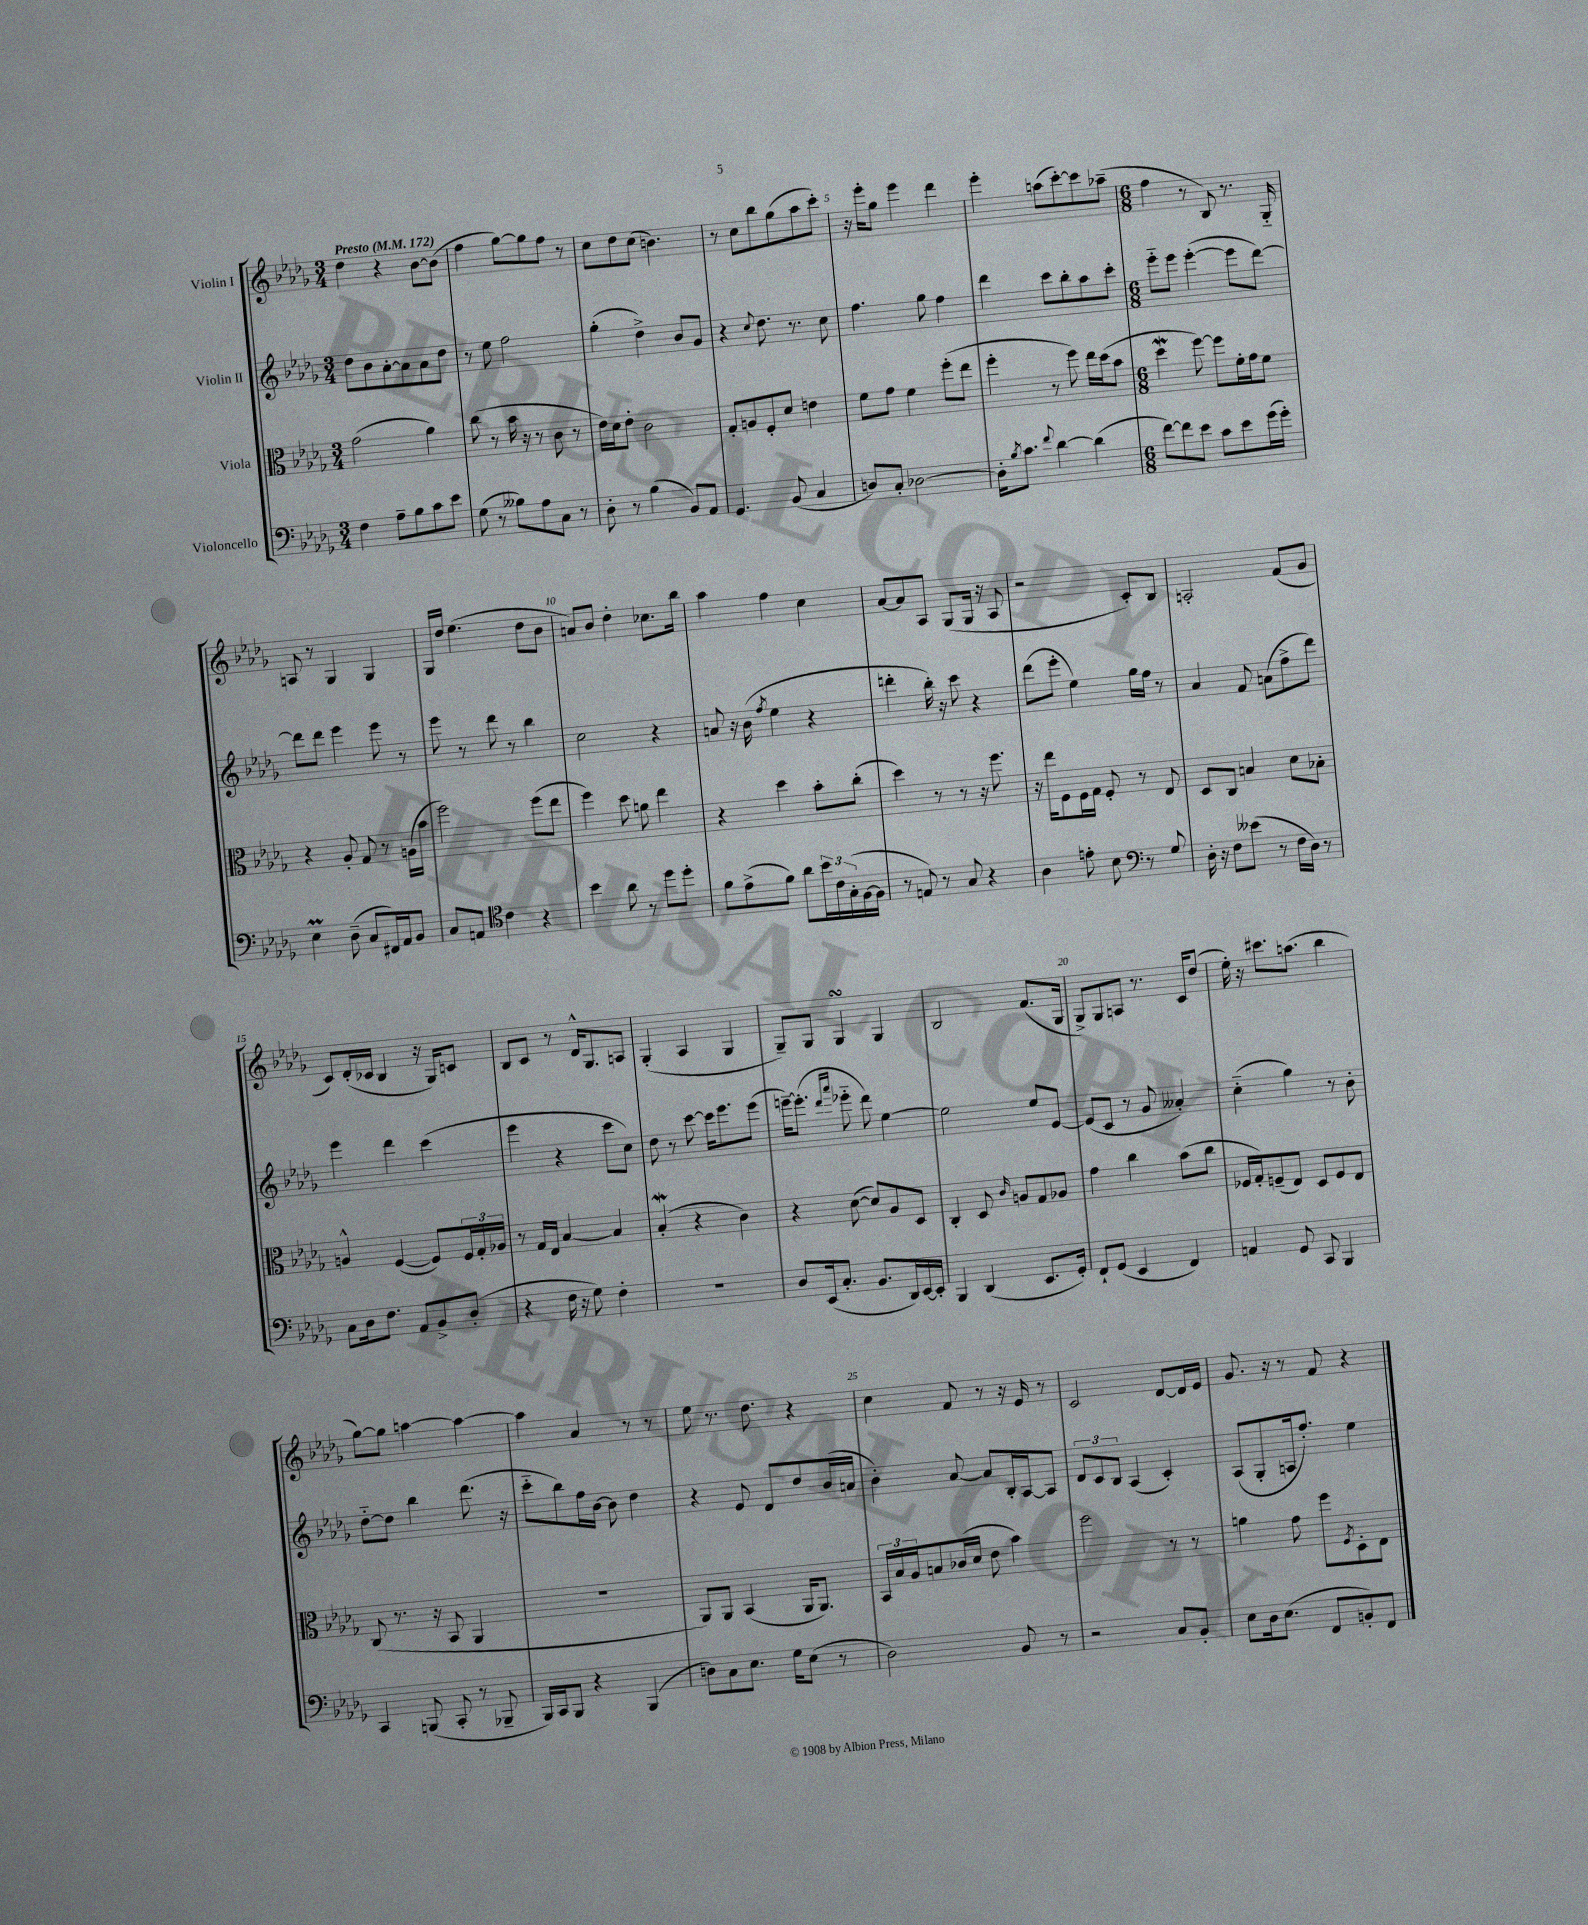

**kern	**kern	**kern	**kern
*part4	*part3	*part2	*part1
*staff4	*staff3	*staff2	*staff1
*I"Violoncello	*I"Viola	*I"Violin II	*I"Violin I
*clefF4	*clefC3	*clefG2	*clefG2
*k[b-e-a-d-g-]	*k[b-e-a-d-g-]	*k[b-e-a-d-g-]	*k[b-e-a-d-g-]
*M3/4	*M3/4	*M3/4	*M3/4
*MM172	*MM172	*MM172	*MM172
=1	=1	=1	=1
!	!	!	!LO:TX:a:B:t=Presto
4F\	(2g-\	8dd-\L	4dd-\
.	.	8b-\	.
8A-~\L	.	[8a-'\	4r
8B-\	.	8a-\]	.
8c\	4a-\)	8a-\	[8b-\L
8e-\J	.	8dd-\J	(8b-\J]
=2	=2	=2	=2
(8G-\	(8cc\	8r	4ff\
8r	8r	8ee-\	.
8B--X\L)	16b-\	2ff\	[8gg-\L)
.	16r	.	.
8A-\	8r	.	8gg-\]
8C\J	8c\	.	8ff\J
8r	8r	.	8r
=3	=3	=3	=3
8D-'\	16e-\LL)	(4gg-'\	8cc\L
.	16d-\J	.	.
8r	8e-'\J	.	8dd-\
(4B-\	2c\	4dd-^\)	(8cc\J
.	.	.	4.bn\)
8BB-/L)	.	8b-/L	.
8AA-/J	.	8g-/J	.
=4	=4	=4	=4
4.GG-/	8G-'/L	4r	8r
.	8An/	.	8cc\L
.	.	8qqcc/	.
.	8F'/	8.dd-\	8bb-\
(8BB-/	8d-/J	.	(8gg-\
.	.	8.r	.
4C/	4en\	.	8aa-\
.	.	8cc\	8ccc'\J)
=5	=5	=5	=5
8Dn/L)	8f\L	4.ff\	16r
.	.	.	16eee-'\KL
8C'/J	8g-\J	.	8gg-\J
[2D-X\	4f\	.	4eee-\
.	.	8gg-\	.
.	(8ff'\L	4ff\	4ddd-\
.	8ee-\J	.	.
=6	=6	=6	=6
16D-'\KL]	4ff'\	4ddd-\	4eee-'\
8qB-/	.	.	.
8.c\J	.	.	.
8qqf/	.	.	.
[4d-\	8r	8ccc\L	(8aan\L
.	8ff\)	8bb-'\	[8ccc'\)
(4d-\]	16ee-\LL	8aa-\	8ccc\]
.	(16dd-\J	.	.
.	8b-\J	8ccc'\J	(8aa-X~\J
=7	=7	=7	=7
*M6/8	*M6/8	*M6/8	*M6/8
[8f\L)	4dd-w\	8eee-\L	4ff\
8f\]	.	8eee-\J	.
8e-\J	[8ff\)	([4eee-'\	8r
8c\L	8ff\L]	.	8B-/)
8e-\	16f'\L	8eee-\L]	8.r
.	16g-\J	.	.
(16g-\L	8f\J	[8ddd-\J)	.
16g-'\JJ)	.	.	16G-/
!!LO:LB:g=z
=8	=8	=8	=8
4E-M\	4r	8ddd-\L]	8An/
.	.	8ddd-\J	8r
(8D-~\	8A-'/	4eee-\	4G-/
8C/L	8G-/	.	.
16FF#X/L)	8r	8eee-\	4G-/
16AA-/J	.	.	.
8BB-/J	(16An\LL	8r	.
.	16b-\JJ	.	.
=9	=9	=9	=9
8C/L	2ff\)	8eee-\	16G-/LL
.	.	.	16dd-/JJ
8AAn/J	.	8r	(4.ee-\
*clefC4	*	*	*
4c\	.	8ddd-\	.
.	.	8r	.
4r	(8ff\L	4bb-\	8dd-\L
.	8ee-\J	.	8b-\J
=10	=10	=10	=10
4b-\	4ff\)	2cc\	8an/L)
.	.	.	8b-/J
8a-\	8dd-\	.	4dd-'\
8r	8an\	.	.
8dd-\L	4ee-\	4r	8.cc-X\L
8dd-'\J	.	.	.
.	.	.	16bb-\Jk
=11	=11	=11	=11
8f\L	4r	8an/	4aa-\
(8e-^\	.	16r	.
.	.	(16b-\	.
.	.	8qff/	.
8f\J)	4dd-\	4ee-\	4ff\
8a-\L	.	.	.
24b-\L	8b-'\L	4r	4cc\
24c\	.	.	.
(24G-'\	.	.	.
[16F\	(8cc'\J	.	.
16F\JJ]	.	.	.
=12	=12	=12	=12
8r	4dd-\)	4dddn'\	[8a-/L
8En/)	.	.	8a-/]
8r	8r	16bb-'\)	8A-/J
.	.	16r	.
8G-/	8r	8ccc\	(8G-/L
4r	16r	4r	16G-/Jk
.	8.ff\	.	16r
.	.	.	8A-/
=13	=13	=13	=13
4A-\	16r	(8ddd-\L	2r
.	16ee-\KL	.	.
.	8F\	8eee-'\J	.
8en'\	16F\L	4ee-\)	.
.	16G-\JJ	.	.
8B-\	8F'/	.	.
8r	8r	16gg-\LL	8c'/L)
.	.	16ff\JJ	.
8G-/	8E-/	8r	8B-/J
=14	=14	=14	=14
*clefF4	*	*	*
16D-'\	8D-/L	4a-/	2An'/
16r	.	.	.
8F\L	8C/J	.	.
(8e--X\J	4Bn/	8f/	.
8r	.	(8an\L	.
16F\LL	8d-\L	8ff^\	(8f/L
16D-\JJ)	.	.	.
8r	8B-X'\J	8ddd-\J)	8g-/J
!!LO:LB:g=z
=15	=15	=15	=15
8C\L	4An^^/	4eee-\	8c/L)
16D-\k	.	.	(16d-'/L
8.F\J	.	.	16c-X/JJ
.	([4F/	4ddd-\	4B-/
8AA-/L	.	.	.
8BB-^/	8F/L])	(4ccc\	16r
.	.	.	16G-/KL)
(8D-'/J	24F/L	.	8cn/J
.	24G-'/	.	.
.	24A-X/JJ	.	.
=16	=16	=16	=16
4r	8r	4eee-\	8B-/L
.	16G-/LL	.	8c/J
.	16E-/JJ	.	.
16F\	[4B-/	4r	8r
16r	.	.	.
8G-\)	.	.	16d-^^/KL
.	.	.	8.G-/
4F'\	4B-/]	8ccc\L	.
.	.	8cc\J)	8An/J
=17	=17	=17	=17
2.r	(4B-W'/	8dd-\	(4G-'/
.	.	8r	.
.	4r	[8ccc\	4A-/
.	.	16ccc\KL]	.
.	.	8.eee-\	.
.	4c\)	.	4G-/
.	.	(8eee-\J	.
=18	=18	=18	=18
8D-/L	4r	[16eeen~\KL)	8G-~/L)
.	.	(8.eee'\J]	.
(16EE-/k	.	.	8G-/J
8.C'/J	.	.	.
.	.	16qqddd-/LL	.
.	.	16qqaaa-/JJ	.
.	([8d-\	8eee-X\	4G-sSSs/
8.BB-/L	8d-/L])	8ddd-\)	.
.	8A-/	[4ee-\	4G-/
16DD-/L)	.	.	.
[16EE-/	8D-/J	.	.
16EE-'/JJ]	.	.	.
=19	=19	=19	=19
4BBB-/	4C'/	2ee-\]	2B-/
(4DD-/	8D-/	.	.
.	16qqc/	.	.
.	8An/L	.	.
8.EE-/L	8G-/	8ee-/L	(8.f/L
.	8A-X/J	[8e-/J	.
16GG-'/Jk)	.	.	16G-/Jk
=20	=20	=20	=20
8FF`/L	4g-\	(8e-/L]	8G-^/L)
(8GG-/J	.	8c/J	8G-/
4EE-/	4cc\	8r	8An/J
.	.	8g-/	8.r
4FF/)	(8b-\L	4a--X'/)	.
.	.	.	16c/KL
.	8cc\J	.	(8dd-/J
=21	=21	=21	=21
4AAn/	16F-X/LL	(4cc\	16ee-'\)
.	16G-'/J)	.	16r
.	(8Fn~/	.	8.ccc#X\L
8GG-/	8E-/J)	4gg-\)	.
.	.	.	(8.aan\J
8CC/	8D-/L	.	.
4BBB-/	8F/	8r	4bb-\
.	8E-/J	8b-'\	.
!!LO:LB:g=z
=22	=22	=22	=22
4CC/	(8C/	[8dd-\L	[8gg-\L)
.	8.r	8dd-\J]	8gg-\J]
(8BBBn/	.	4bb-\	[4aan\
.	16r	.	.
8CC'/	8BB-/	.	.
8r	4AA-/	(8.ddd-\	4aa\_
8BBB-X~/	.	.	.
.	.	16r	.
=23	=23	=23	=23
16BBB-/LL)	2.r	8ccc\L	4aa\]
16CC/J	.	.	.
8BBB-/J	.	8bb-\)	.
4r	.	16ff\L	4a-/
.	.	[16b-\JJ	.
.	.	8b-\]	.
(4BBB-/	.	4dd-\	8r
.	.	.	8r
=24	=24	=24	=24
8Dn\L)	8AA-/L)	4r	8ee-\
8C\	8AA-/J	.	8.r
8.E-\J	(4BB-/	8e-/	.
.	.	.	8.dd-\
.	.	8d-/L	.
16G-\KL	.	.	.
(8E-\J	16AA-/KL	8dd-/	4r
.	8.AA-/J)	.	.
8r	.	(16b-/L	.
.	.	16an/JJ	.
=25	=25	=25	=25
2D-\)	24BB-/LL	4b-'\)	4cc\
.	24B-/	.	.
.	24A-/J	.	.
.	8Bn/	.	.
.	(16c-X/L	[8a-/	8f/
.	16d-/JJ	.	.
.	8e-\	8a-/L]	8r
8BB-/	4b-\)	16B-'/L	16r
.	.	[16A-/J	16e-/
8r	.	8A-/J]	8r
=26	=26	=26	=26
2r	2ff\	12d-/L	2c/
.	.	12c/	.
.	.	12B-/J	.
.	.	(4A-/	.
8C/L	8r	4c'/)	[8d-/L
8BB-'/J	8r	.	16d-/L]
.	.	.	16e-/JJ
=27	=27	=27	=27
8E-\L	4an\	(8A-/L	8.g-/
16D-\k	.	8G-'/	.
(8.E-\J	.	.	16r
.	8g-\	16An/k	8r
.	.	8.ff'/J)	.
8FF/L	8ff\L	.	8f/
.	8qF/	.	.
8BBn'/)	8D-'\	4ee-\	4r
8FF/J	8E-\J	.	.
==	==	==	==
*-	*-	*-	*-
